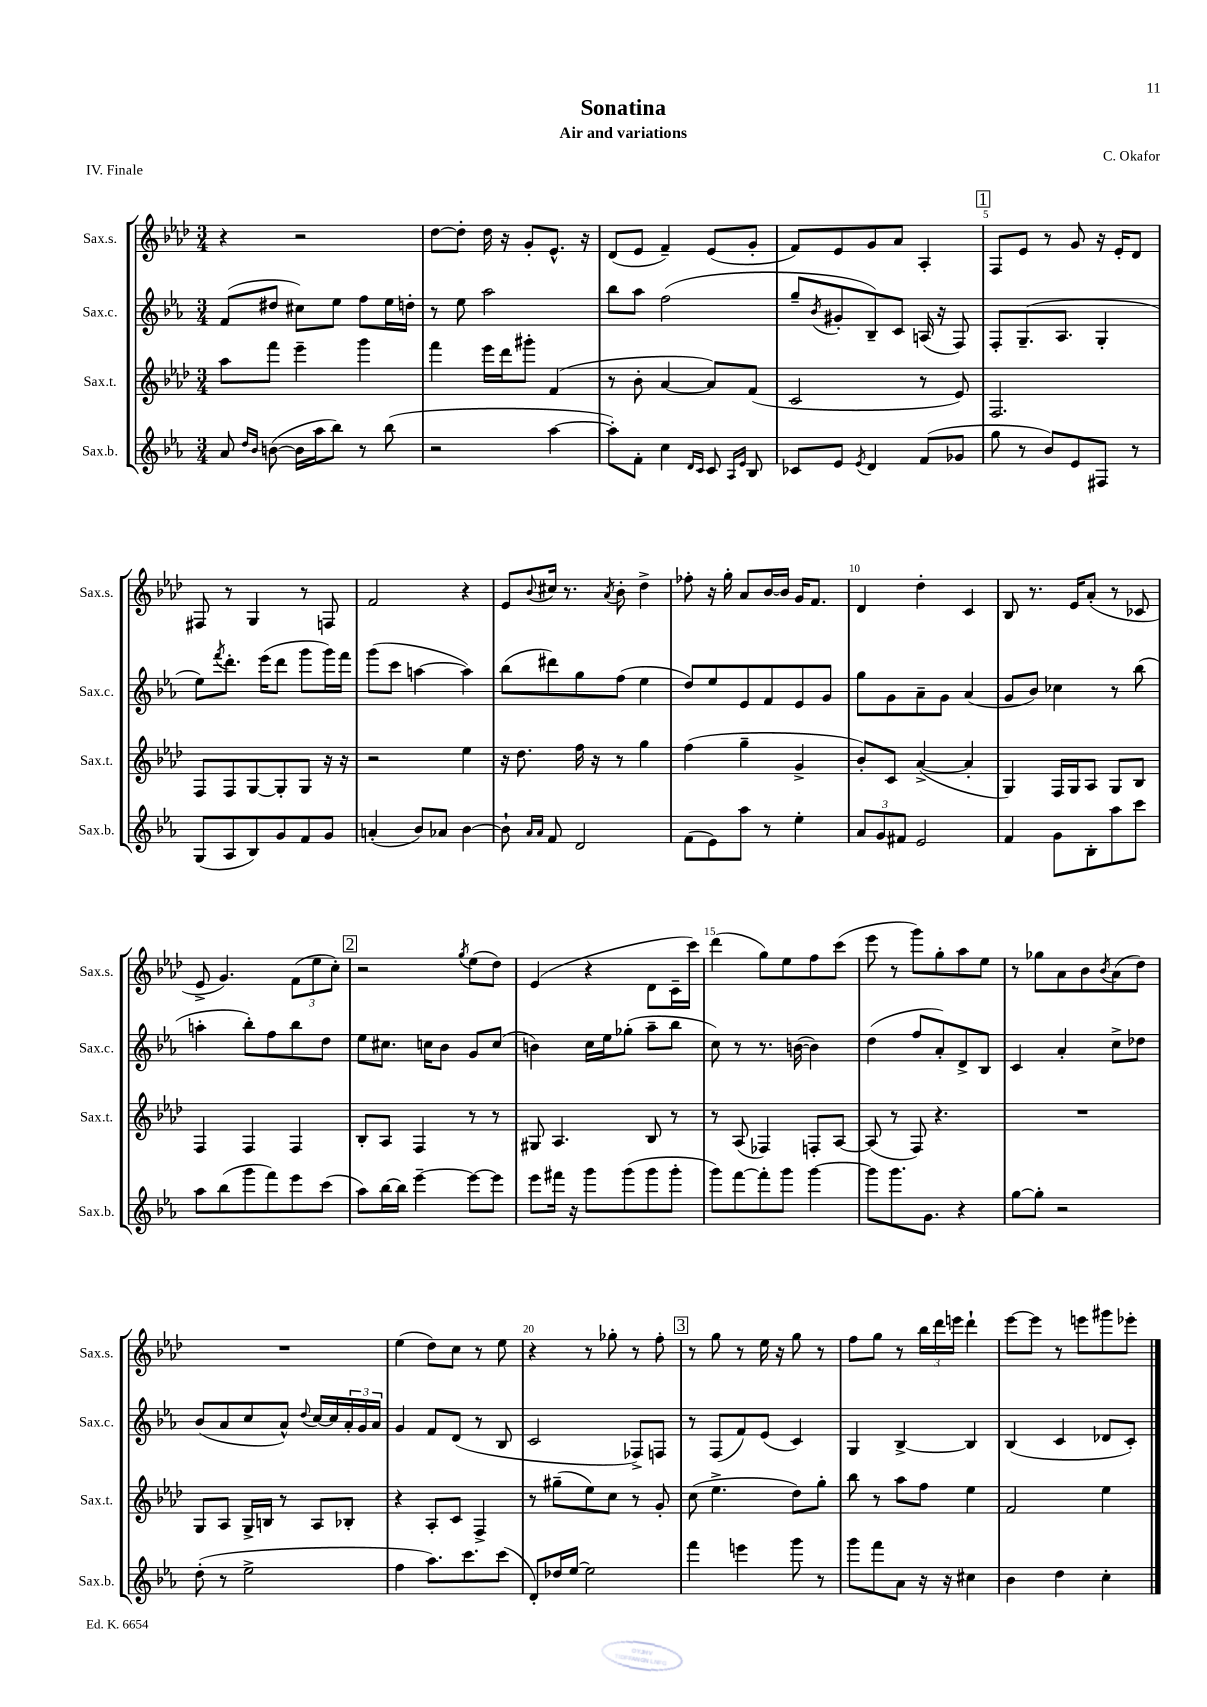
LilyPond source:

\header { title = "Sonatina" composer = "C. Okafor" subtitle = "Air and variations" piece = "IV. Finale" }
<<
\new StaffGroup <<
\new Staff = "s0" \with { instrumentName = "Sax.s." shortInstrumentName = "Sax.s." } {
    \clef treble \key aes \major \numericTimeSignature \time 3/4
    r4 r2 |
    des''8~ des''8-. des''16 r16 g'8-. ees'8.-^ r16 |
    des'8( ees'8 f'4--) ees'8( g'8-. |
    f'8) ees'8 g'8 aes'8 aes4-. |
    \mark \markup { \box "1" } f8 ees'8 r8 g'8 r16 ees'16-. des'8 |
    fis8 r8 g4 r8 f8 |
    f'2 r4 |
    ees'8 \appoggiatura { bes'8 } cis''16 r8. \acciaccatura { aes'8 } bes'8-. des''4-> |
    fes''8-. r16 g''16-. aes'8 bes'16~ bes'16 g'16 f'8. |
    des'4 des''4-. c'4 |
    bes8 r8. ees'16 aes'8-.( r8 ces'8 |
    ees'8-> g'4.) \tuplet 3/2 { f'8( ees''8 c''8-.) } |
    \mark \markup { \box "2" } r2 \acciaccatura { g''8 } ees''8( des''8) |
    ees'4( r4 des'8 c'16-- c'''16) |
    des'''4( g''8) ees''8 f''8 c'''8( |
    ees'''8 r8 g'''8) g''8-. aes''8 ees''8 |
    r8 ges''8 aes'8 bes'8 \acciaccatura { bes'8 } aes'8( des''8) |
    R2. |
    ees''4( des''8) c''8 r8 ees''8 |
    r4 r8 ges''8-. r8 f''8-. |
    \mark \markup { \box "3" } r8 g''8 r8 ees''16 r16 g''8 r8 |
    f''8 g''8 r8 \tuplet 3/2 { bes''16 des'''16 e'''16 } des'''4-! |
    ees'''8~ ees'''8 r8 e'''8 gis'''8 ees'''8-. \bar "|." |
}
\new Staff = "s1" \with { instrumentName = "Sax.c." shortInstrumentName = "Sax.c." } {
    \clef treble \key ees \major \numericTimeSignature \time 3/4
    f'8( dis''8 cis''8) ees''8 f''8 ees''16 d''16-. |
    r8 ees''8 aes''2 |
    bes''8 aes''8 f''2( |
    g''8-- \acciaccatura { bes'8 } gis'8-. bes8--) c'8 a16( r16 f8) |
    \mark \markup { \box "1" } f8-. g8.--( aes8. g4-. |
    ees''8) \acciaccatura { f'''8 } d'''8.-. ees'''16( d'''8 g'''8 g'''16) f'''16 |
    g'''8( c'''8 a''4~ a''4) |
    bes''8( dis'''8) g''8 f''8( ees''4 |
    d''8) ees''8 ees'8 f'8 ees'8 g'8 |
    g''8 g'8 aes'8-- g'8 aes'4( |
    g'8 bes'8) ces''4 r8 bes''8( |
    a''4-. bes''8-.) f''8 bes''8 d''8 |
    \mark \markup { \box "2" } ees''8 cis''8. c''16 bes'8 g'8 c''8( |
    b'4) c''16 ees''16 ges''8-.( aes''8-- bes''8 |
    c''8) r8 r8. b'16~( b'4) |
    d''4( f''8 aes'8-.) d'8-> bes8 |
    c'4 aes'4-. c''8-> des''8 |
    bes'8( aes'8 c''8 aes'8-^) \appoggiatura { d''8 } c''16~ c''16 \tuplet 3/2 { aes'16-. g'16 aes'16 } |
    g'4 f'8 d'8( r8 bes8 |
    c'2 fes8->) f8 |
    \mark \markup { \box "3" } r8 f8( f'8) ees'8( c'4) |
    g4 bes4~-> bes4 |
    bes4( c'4 des'8 c'8-.) \bar "|." |
}
\new Staff = "s2" \with { instrumentName = "Sax.t." shortInstrumentName = "Sax.t." } {
    \clef treble \key aes \major \numericTimeSignature \time 3/4
    aes''8 f'''8 ees'''4-- g'''4 |
    f'''4 ees'''16 des'''16 gis'''8-. f'4( |
    r8 bes'8-. aes'4~ aes'8) f'8( |
    c'2 r8 ees'8) |
    \mark \markup { \box "1" } f2. |
    f8 f8 g8~ g8-. g8 r16 r16 |
    r2 ees''4 |
    r16 des''8. f''16 r16 r8 g''4 |
    f''4( g''4-- g'4-> |
    bes'8-.) c'8 aes'4~->( aes'4-. |
    g4) f16 g16 aes8 g8 bes8 |
    f4 f4 f4 |
    \mark \markup { \box "2" } bes8-. aes8 f4 r8 r8 |
    gis8 aes4. bes8 r8 |
    r8 aes8( fes4) f8-. aes8~ |
    aes8( r8 f8) r4. |
    R2. |
    g8 aes8 g16-> b16 r8 aes8 bes8-. |
    r4 aes8-. c'8 f4-> |
    r8 gis''8--( ees''8) c''8 r8 g'8-. |
    \mark \markup { \box "3" } c''8( ees''4.-> des''8) g''8-. |
    bes''8 r8 aes''8 f''8 ees''4 |
    f'2 ees''4 \bar "|." |
}
\new Staff = "s3" \with { instrumentName = "Sax.b." shortInstrumentName = "Sax.b." } {
    \clef treble \key ees \major \numericTimeSignature \time 3/4
    aes'8 \grace { d''16 bes'16 } b'8~( b'16 aes''16 bes''8) r8 bes''8( |
    r2 aes''4~ |
    aes''8-.) f'8-. c''4 \grace { d'16 c'16 } c'8 \grace { aes16 ees'16 } bes8 |
    ces'8 ees'8 \acciaccatura { ees'8 } d'4 f'8( ges'8 |
    \mark \markup { \box "1" } g''8 r8 bes'8) ees'8 fis8 r8 |
    g8( aes8 bes8) g'8 f'8 g'8 |
    a'4-.( bes'8) aes'8 bes'4~ |
    bes'8-! \grace { aes'16 aes'16 } f'8 d'2 |
    f'8( ees'8) aes''8 r8 ees''4-. |
    \tuplet 3/2 { aes'8 g'8 fis'8 } ees'2 |
    f'4 g'8 bes8-. aes''8 c'''8 |
    aes''8 bes''8( g'''8 f'''8) ees'''8 c'''8( |
    \mark \markup { \box "2" } aes''8) bes''16~ bes''16 ees'''4~-- ees'''8~ ees'''8 |
    ees'''8 fis'''16 r16 g'''8 g'''8( g'''8 g'''8-. |
    g'''8) f'''8~ f'''8-. g'''8 g'''4~ |
    g'''8 g'''8. g'8. r4 |
    g''8~ g''8-. r2 |
    d''8-.( r8 ees''2-> |
    f''4 aes''8.) c'''8. c'''8( |
    d'8-.) des''16 ees''16~ ees''2 |
    \mark \markup { \box "3" } f'''4 e'''4 g'''8 r8 |
    g'''8 f'''8 aes'8 r16 r16 cis''4 |
    bes'4 d''4 c''4-. \bar "|." |
}
>>
>>
\layout { \context { \Score \override BarNumber.break-visibility = ##(#f #t #t) barNumberVisibility = #(every-nth-bar-number-visible 5) } }
